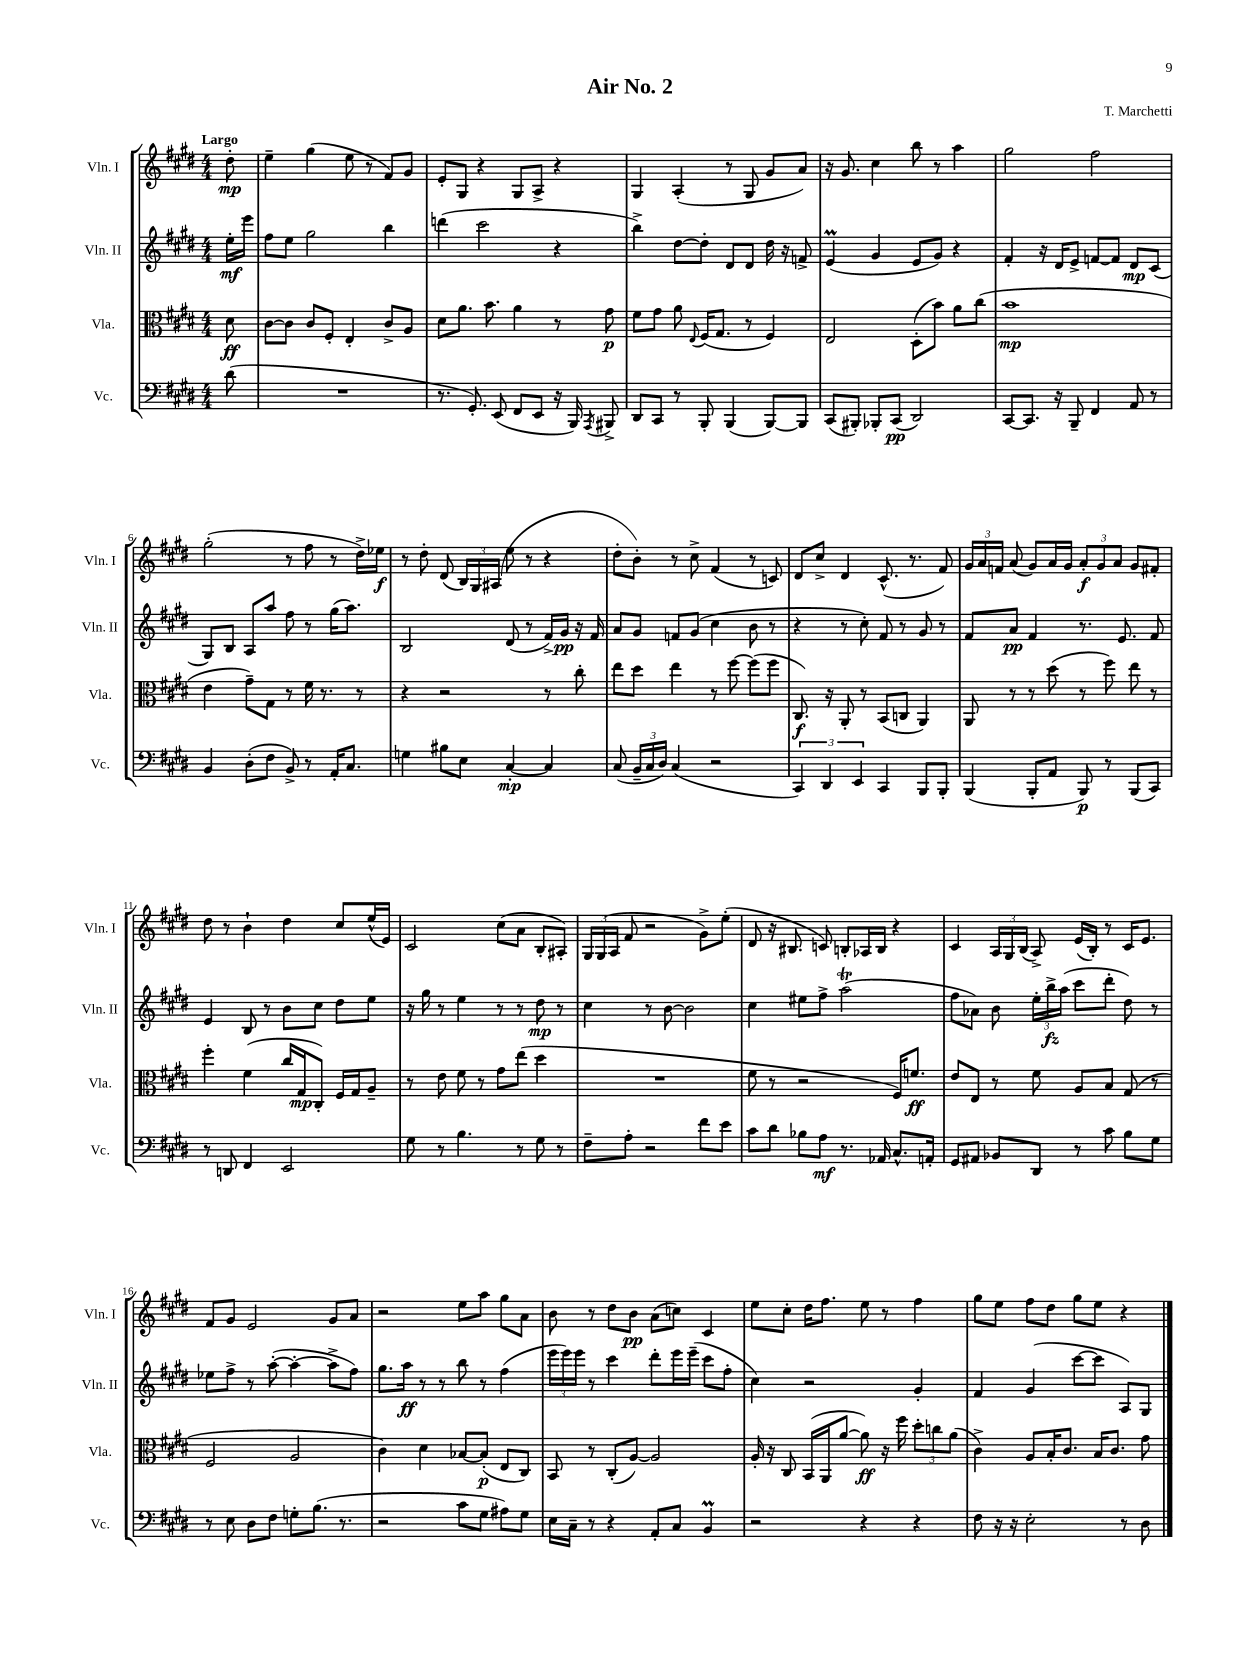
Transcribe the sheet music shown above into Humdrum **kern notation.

**kern	**dynam	**kern	**dynam	**kern	**dynam	**kern	**dynam
*part4	*part4	*part3	*part3	*part2	*part2	*part1	*part1
*staff4	*staff4	*staff3	*staff3	*staff2	*staff2	*staff1	*staff1
*I"Vc.	*	*I"Vla.	*	*I"Vln. II	*	*I"Vln. I	*
*I'Vc.	*	*I'Vla.	*	*I'Vln. II	*	*I'Vln. I	*
*clefF4	*	*clefC3	*	*clefG2	*	*clefG2	*
*k[f#c#g#d#]	*	*k[f#c#g#d#]	*	*k[f#c#g#d#]	*	*k[f#c#g#d#]	*
*M4/4	*	*M4/4	*	*M4/4	*	*M4/4	*
=	=	=	=	=	=	=	=
!	!	!	!	!	!	!LO:TX:a:B:t=Largo	!
(8d#\	.	8d#\	ff	16ee'\LL	mf	8dd#'\	mp
.	.	.	.	16eee\JJ	.	.	.
=1	=1	=1	=1	=1	=1	=1	=1
1r	.	[8c#\L	.	8ff#\L	.	4ee~\	.
.	.	8c#\J]	.	8ee\J	.	.	.
.	.	8c#/L	.	2gg#\	.	(4gg#\	.
.	.	8F#'/J	.	.	.	.	.
.	.	4E'/	.	.	.	8ee\	.
.	.	.	.	.	.	8r	.
.	.	8c#^/L	.	4bb\	.	8f#/L)	.
.	.	8A/J	.	.	.	8g#/J	.
=2	=2	=2	=2	=2	=2	=2	=2
8.r	.	8d#\L	.	(4dddn\	.	8e'/L	.
.	.	8.a\J	.	.	.	8G#/J	.
8.GG#'/)	.	.	.	.	.	.	.
.	.	.	.	2ccc#\	.	4r	.
.	.	8.b\	.	.	.	.	.
(8EE/	.	.	.	.	.	.	.
8FF#/L	.	4a\	.	.	.	8G#/L	.
8EE/J	.	.	.	.	.	8A^/J	.
16r	.	8r	.	4r	.	4r	.
16BBB/)	.	.	.	.	.	.	.
8qAAA/	.	.	.	.	.	.	.
8BBB#X^/	.	8g#\	p	.	.	.	.
=3	=3	=3	=3	=3	=3	=3	=3
8DD#/L	.	8f#\L	.	4bb^\)	.	4G#/	.
8CC#/J	.	8g#\J	.	.	.	.	.
8r	.	8a\	.	[8dd#\L	.	(4A'/	.
.	.	8qqE/	.	.	.	.	.
8BBB'/	.	(16F#/KL	.	8dd#'\J]	.	.	.
.	.	8.G#/J	.	.	.	.	.
(4BBB/	.	.	.	8d#/L	.	8r	.
.	.	8r	.	8d#/J	.	8G#/	.
[8BBB/L)	.	4F#/)	.	16dd#\	.	8g#/L	.
.	.	.	.	16r	.	.	.
8BBB/J]	.	.	.	8fn^/	.	8a/J)	.
=4	=4	=4	=4	=4	=4	=4	=4
(8CC#/L	.	2E/	.	(4eM/	.	16r	.
.	.	.	.	.	.	8.g#/	.
8BBB#X'/J)	.	.	.	.	.	.	.
8BBB-X'/L	.	.	.	4g#/	.	4cc#\	.
(8CC#/J	pp	.	.	.	.	.	.
2DD#/)	.	(8D#'\L	.	8e/L	.	8bb\	.
.	.	8b\J)	.	8g#/J)	.	8r	.
.	.	8a\L	.	4r	.	4aa\	.
.	.	(8cc#\J	.	.	.	.	.
=5	=5	=5	=5	=5	=5	=5	=5
[8CC#/L	.	1b	mp	4f#'/	.	2gg#\	.
8.CC#/J]	.	.	.	.	.	.	.
.	.	.	.	16r	.	.	.
16r	.	.	.	16d#/KL	.	.	.
8BBB~/	.	.	.	8e^/J	.	.	.
4FF#/	.	.	.	[8fn/L	.	2ff#\	.
.	.	.	.	8f/J]	.	.	.
8AA/	.	.	.	8d#/L	mp	.	.
8r	.	.	.	(8c#/J	.	.	.
!!LO:LB:g=z
=6	=6	=6	=6	=6	=6	=6	=6
4BB/	.	4e\	.	8G#/L)	.	(2gg#'\	.
.	.	.	.	8B/J	.	.	.
(8D#'\L	.	8g#~\L)	.	8A/L	.	.	.
8F#\J	.	8G#\J	.	8aa/J	.	.	.
8BB^/)	.	8r	.	8ff#\	.	8r	.
8r	.	16f#\	.	8r	.	8ff#\	.
.	.	8.r	.	.	.	.	.
16AA'/KL	.	.	.	(16gg#\KL	.	8r	.
8.C#/J	.	.	.	8.aa\J)	.	.	.
.	.	8r	.	.	.	16dd#^\LL)	.
.	.	.	.	.	.	16ee-X\JJ	f
=7	=7	=7	=7	=7	=7	=7	=7
4Gn\	.	4r	.	2B/	.	8r	.
.	.	.	.	.	.	8dd#'\	.
8B#X\L	.	2r	.	.	.	(8d#/	.
8E\J	.	.	.	.	.	24B/LL)	.
.	.	.	.	.	.	24G#/	.
.	.	.	.	.	.	(24A#X/JJ	.
[4C#'/	mp	.	.	(8d#/	.	8ee\	.
.	.	.	.	8r	.	8r	.
4C#/]	.	8r	.	16f#^/LL)	.	4r	.
.	.	.	.	16g#/JJ	pp	.	.
.	.	8cc#'\	.	16r	.	.	.
.	.	.	.	16f#/	.	.	.
=8	=8	=8	=8	=8	=8	=8	=8
(8C#/	.	8ee\L	.	8a/L	.	8dd#'\L	.
24BB~/LL	.	8dd#\J	.	8g#/J	.	8b'\J)	.
24C#/	.	.	.	.	.	.	.
24D#/JJ)	.	.	.	.	.	.	.
(4C#/	.	4ee\	.	8fn/L	.	8r	.
.	.	.	.	(8g#/J	.	8cc#^\	.
2r	.	8r	.	4cc#\	.	(4f#/	.
.	.	[8ff#\	.	.	.	.	.
.	.	(8ff#\L]	.	8b\	.	8r	.
.	.	8ff#\J	.	8r	.	8cn/)	.
=9	=9	=9	=9	=9	=9	=9	=9
6CC#/)	.	8.C#/)	f	4r	.	8d#/L	.
.	.	.	.	.	.	8cc#^/J	.
6DD#/	.	.	.	.	.	.	.
.	.	16r	.	.	.	.	.
.	.	8AA'/	.	8r	.	4d#/	.
6EE/	.	.	.	.	.	.	.
.	.	8r	.	8cc#'\)	.	.	.
4CC#/	.	(8BB/L	.	8f#/	.	(8.c#^^/	.
.	.	8Cn/J	.	8r	.	.	.
.	.	.	.	.	.	8.r	.
8BBB/L	.	4AA/)	.	8g#/	.	.	.
8BBB'/J	.	.	.	8r	.	8f#/)	.
=10	=10	=10	=10	=10	=10	=10	=10
(4BBB/	.	8AA/	.	8f#/L	.	24g#/LL	.
.	.	.	.	.	.	24a/	.
.	.	.	.	.	.	24fn/JJ	.
.	.	8r	.	8a/J	pp	(8a/	.
8BBB'/L	.	8r	.	4f#/	.	8g#/L)	.
8AA/J	.	(8dd#\	.	.	.	16a/L	.
.	.	.	.	.	.	16g#/JJ	.
8BBB/)	p	8r	.	8.r	.	12a'/L	f
.	.	.	.	.	.	12g#/	.
8r	.	8ff#\)	.	.	.	.	.
.	.	.	.	.	.	12a/J	.
.	.	.	.	8.e/	.	.	.
(8BBB/L	.	8ee\	.	.	.	8g#/L	.
8CC#/J)	.	8r	.	8f#/	.	8f#X'/J	.
!!LO:LB:g=z
=11	=11	=11	=11	=11	=11	=11	=11
8r	.	4ff#'\	.	4e/	.	8dd#\	.
8DDn/	.	.	.	.	.	8r	.
4FF#/	.	(4f#\	.	8B/	.	4b`\	.
.	.	.	.	8r	.	.	.
2EE/	.	16cc#/LL	.	8b\L	.	4dd#\	.
.	.	16G#/J	mp	.	.	.	.
.	.	8C#'/J)	.	8cc#\J	.	.	.
.	.	16F#/LL	.	8dd#\L	.	8cc#/L	.
.	.	16G#/J	.	.	.	.	.
.	.	8A~/J	.	8ee\J	.	(16ee^^/L	.
.	.	.	.	.	.	16e/JJ)	.
=12	=12	=12	=12	=12	=12	=12	=12
8G#\	.	8r	.	16r	.	2c#/	.
.	.	.	.	16gg#\	.	.	.
8r	.	8e\	.	8r	.	.	.
4.B\	.	8f#\	.	4ee\	.	.	.
.	.	8r	.	.	.	.	.
.	.	8g#\L	.	8r	.	(8cc#\L	.
8r	.	(8ee\J	.	8r	.	8a\J	.
8G#\	.	4dd#\	.	8dd#\	mp	8B'/L	.
8r	.	.	.	8r	.	8A#X'/J)	.
=13	=13	=13	=13	=13	=13	=13	=13
8F#~\L	.	1r	.	4cc#\	.	24G#/LL	.
.	.	.	.	.	.	(24G#/	.
.	.	.	.	.	.	24A/JJ	.
8A'\J	.	.	.	.	.	8f#/	.
2r	.	.	.	8r	.	2r	.
.	.	.	.	[8b\	.	.	.
.	.	.	.	2b\]	.	.	.
8f#\L	.	.	.	.	.	8g#^\L)	.
8e\J	.	.	.	.	.	(8ee'\J	.
=14	=14	=14	=14	=14	=14	=14	=14
8c#\L	.	8f#\	.	4cc#\	.	8d#/	.
8d#\J	.	8r	.	.	.	16r	.
.	.	.	.	.	.	8.B#X/	.
8B-X\L	.	2r	.	8ee#X\L	.	.	.
8A\J	mf	.	.	8ff#^\J	.	8cn/)	.
8.r	.	.	.	(2aaT\	.	8Bn'/L	.
.	.	.	.	.	.	16A-X/L	.
16AA-X/	.	.	.	.	.	16B/JJ	.
8.C#^^/L	.	16F#/KL)	.	.	.	4r	.
.	.	8.fn/J	ff	.	.	.	.
16AAn'/Jk	.	.	.	.	.	.	.
=15	=15	=15	=15	=15	=15	=15	=15
8GG#/L	.	8e/L	.	8ff#\L	.	4c#/	.
8AA#X/J	.	8E/J	.	8a-X\J)	.	.	.
8BB-X/L	.	8r	.	8b\	.	24A/LL	.
.	.	.	.	.	.	24G#/	.
.	.	.	.	.	.	(24B/JJ	.
8DD#/J	.	8f#\	.	24ee'\LL	.	8A^/)	.
.	.	.	.	24bb^\	fz	.	.
.	.	.	.	(24aa\JJ	.	.	.
8r	.	8A/L	.	8ccc#\L	.	(16e/LL	.
.	.	.	.	.	.	16B'/JJ)	.
8c#\	.	8B/J	.	8ddd#'\J	.	8r	.
8B\L	.	(8G#/	.	8dd#\)	.	16c#/KL	.
.	.	.	.	.	.	8.e/J	.
8G#\J	.	8r	.	8r	.	.	.
!!LO:LB:g=z
=16	=16	=16	=16	=16	=16	=16	=16
8r	.	2F#/	.	8ee-X\L	.	8f#/L	.
8E\	.	.	.	8ff#^\J	.	8g#/J	.
8D#\L	.	.	.	8r	.	2e/	.
8F#\J	.	.	.	([8aa'\	.	.	.
8Gn'\L	.	2A/	.	4aa'\_	.	.	.
(8.B\J	.	.	.	.	.	.	.
.	.	.	.	8aa^\L]	.	8g#/L	.
8.r	.	.	.	.	.	.	.
.	.	.	.	8ff#\J)	.	8a/J	.
=17	=17	=17	=17	=17	=17	=17	=17
2r	.	4c#\)	.	8.gg#\L	.	2r	.
.	.	.	.	16aa\Jk	ff	.	.
.	.	4d#\	.	8r	.	.	.
.	.	.	.	8r	.	.	.
8c#\L	.	[8B-X/L	.	8bb\	.	8ee\L	.
8G#\J	.	(8B-'/J]	p	8r	.	8aa\J	.
8A#X\L)	.	8E/L	.	(4ff#\	.	8gg#\L	.
8G#\J	.	8C#/J)	.	.	.	8a\J	.
=18	=18	=18	=18	=18	=18	=18	=18
16E\LL	.	8BB/	.	24eee\LL	.	8b\	.
.	.	.	.	24eee\)	.	.	.
16C#~\JJ	.	.	.	.	.	.	.
.	.	.	.	24eee\JJ	.	.	.
8r	.	8r	.	8r	.	8r	.
4r	.	(8C#'/L	.	4ccc#\	.	8dd#\L	.
.	.	[8A/J)	.	.	.	8b\J	pp
8AA'/L	.	2A/]	.	8ddd#'\L	.	(8a\L	.
8C#/J	.	.	.	16eee\L	.	8ccn\J)	.
.	.	.	.	(16eee~\JJ	.	.	.
4BBM/	.	.	.	8ccc#\L	.	4c#/	.
.	.	.	.	8ff#'\J	.	.	.
=19	=19	=19	=19	=19	=19	=19	=19
2r	.	16A'/	.	4cc#\)	.	8ee\L	.
.	.	16r	.	.	.	.	.
.	.	8C#/	.	.	.	8cc#'\J	.
.	.	(16BB/LL	.	2r	.	16dd#\KL	.
.	.	16AA/J	.	.	.	8.ff#\J	.
.	.	[8a/J	.	.	.	.	.
4r	.	8a\])	ff	.	.	8ee\	.
.	.	16r	.	.	.	8r	.
.	.	16ff#\	.	.	.	.	.
4r	.	12dd#'\L	.	4g#'/	.	4ff#\	.
.	.	12ccn\	.	.	.	.	.
.	.	(12a\J	.	.	.	.	.
=20	=20	=20	=20	=20	=20	=20	=20
8F#\	.	4c#^\)	.	4f#/	.	8gg#\L	.
16r	.	.	.	.	.	8ee\J	.
16r	.	.	.	.	.	.	.
2E'\	.	8A/L	.	(4g#/	.	8ff#\L	.
.	.	16B'/K	.	.	.	8dd#\J	.
.	.	8.c#/J	.	.	.	.	.
.	.	.	.	[8ccc#\L	.	8gg#\L	.
.	.	16B/KL	.	8ccc#\J]	.	8ee\J	.
.	.	8.c#/J	.	.	.	.	.
8r	.	.	.	8A/L)	.	4r	.
8D#\	.	8g#\	.	8G#/J	.	.	.
==	==	==	==	==	==	==	==
*-	*-	*-	*-	*-	*-	*-	*-
